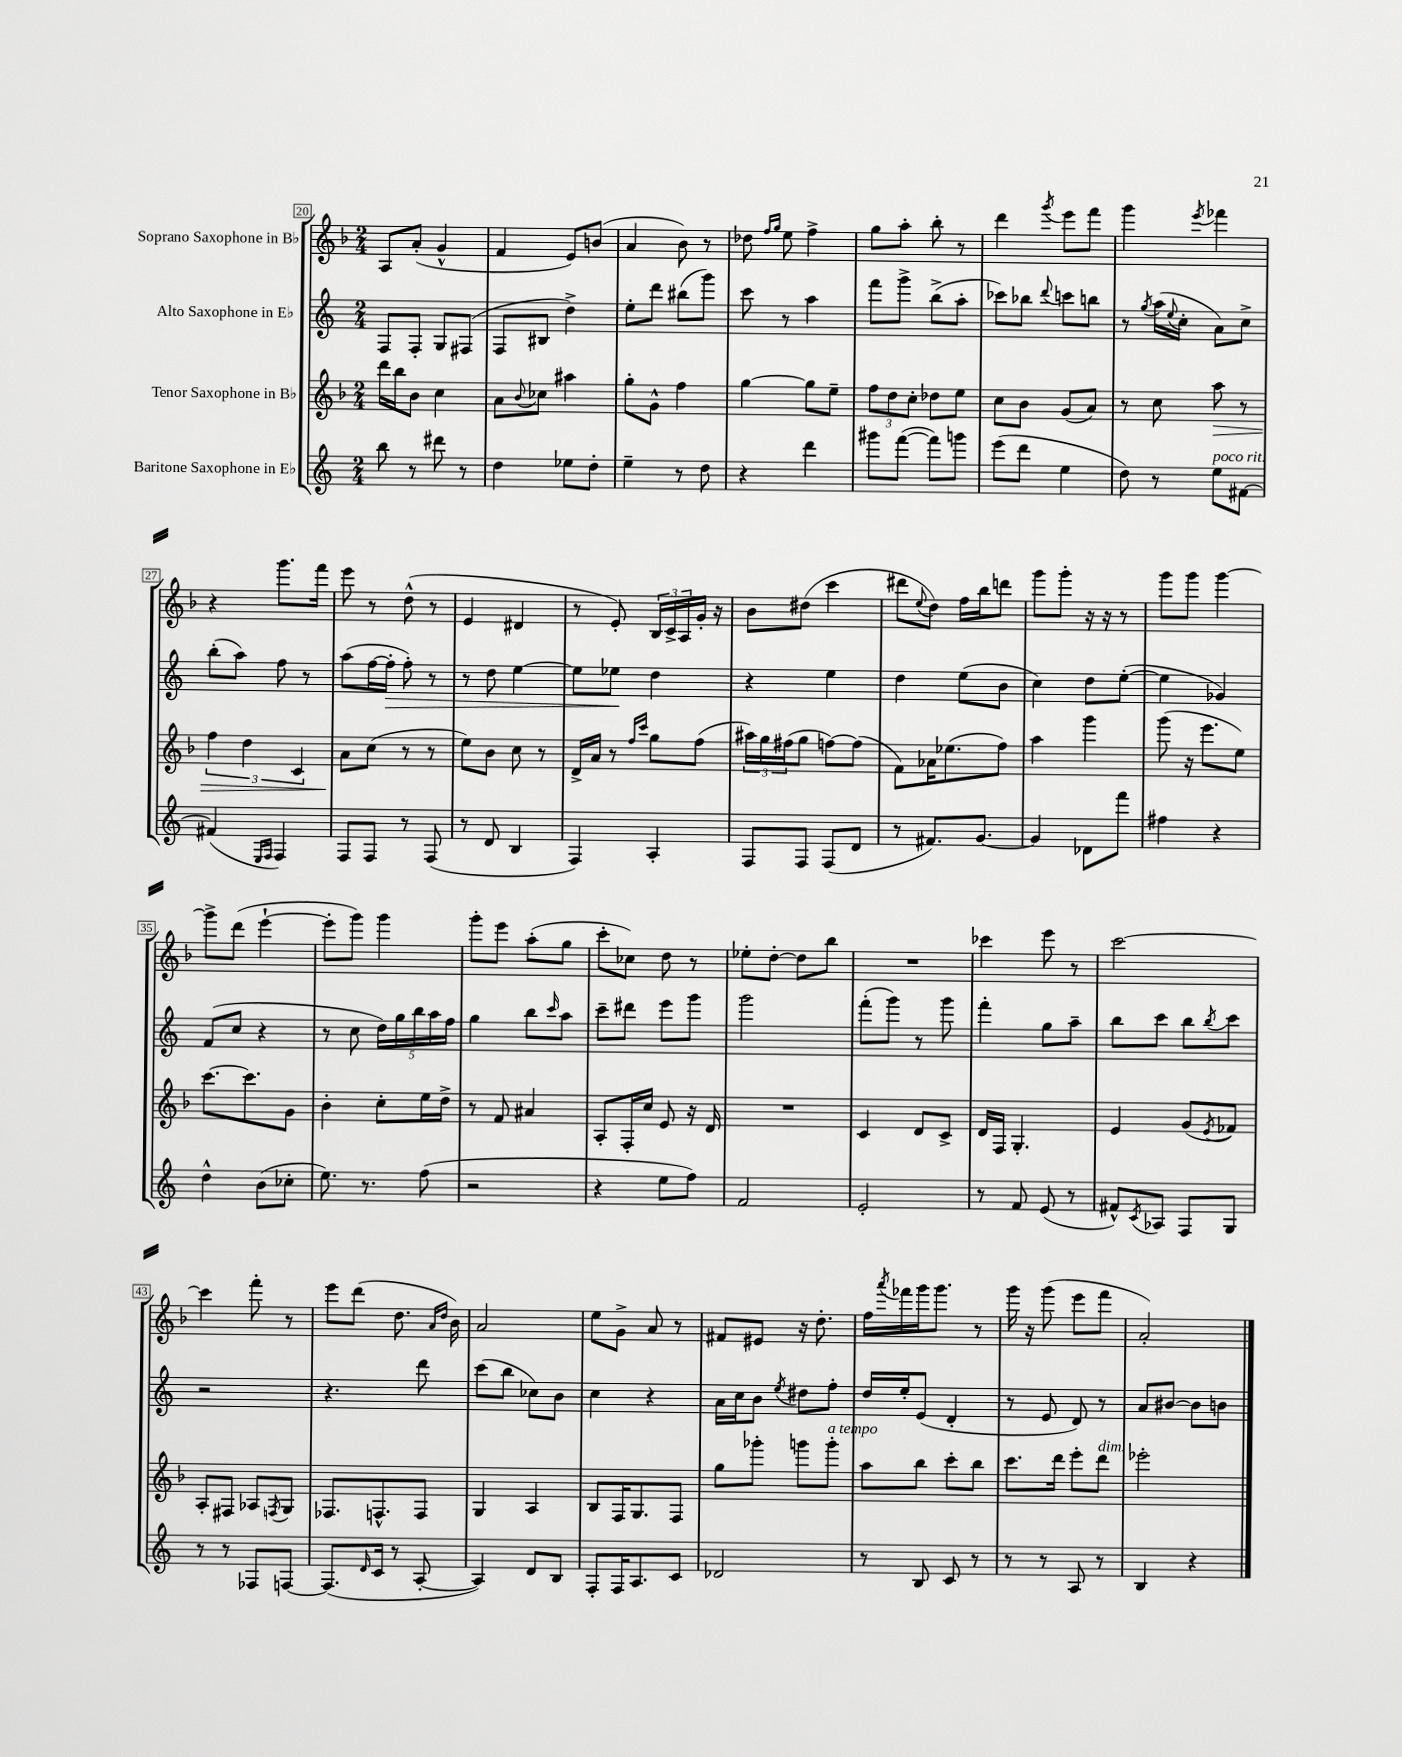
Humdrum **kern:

**kern	**kern	**kern	**kern
*staff4	*staff3	*staff2	*staff1
*clefG2	*clefG2	*clefG2	*clefG2
*k[]	*k[b-]	*k[]	*k[b-]
*M2/4	*M2/4	*M2/4	*M2/4
8bb	16ddd	8F	8A
.	16bb-	.	.
8r	8b-	8F'	(8a'
8ddd#	4cc	8G	4g^^
8r	.	(8F#	.
=	=	=	=
4dd	8a	8F	4f
.	8qqb-	.	.
.	8cc-	8B#	.
8ee-	4aa#	4dd^)	8e)
8dd'	.	.	(8b
=	=	=	=
4ee~	8gg'	8ee'	4a
.	8g^^	8ddd	.
8r	4ff	(8bb#	8b-)
8dd	.	8ggg)	8r
=	=	=	=
4r	[4gg	8ccc	8dd-
.	.	.	16qqff
.	.	.	16qqgg
.	.	8r	8ee
4ddd	8gg]	4aa	4ff^
.	8ee~	.	.
=	=	=	=
8ggg#	12ff	8fff	8gg
.	12dd	.	.
([8fff	.	8ggg^	8aa'
.	12cc'	.	.
8fff])	8dd-	(8bb^	8bb-'
8ggg	8ee	8aa'	8r
=	=	=	=
(8eee	8cc	8ccc-)	4ddd
8ddd	8b-	8bb-	.
.	.	8qqddd	8qggg
4ee	(8g	8ccc	8eee
.	8a)	8bb	8fff
=	=	=	=
8dd)	8r	8r	4ggg
.	.	8qgg	.
8r	8cc	(16aa	.
.	.	8qqee	.
.	.	16cc'	.
.	.	.	8qeee
8ee	8aa	8a)	4fff-
[8f#	8r	8cc^	.
=	=	=	=
(4f#]	6ff	(8bb'	4r
.	.	8aa)	.
.	6dd	.	.
16qqE	.	.	.
16qqF	.	.	.
4F)	.	8ff	8.ggg
.	6c	.	.
.	.	8r	.
.	.	.	16fff
=	=	=	=
8F	8a	(8aa	8eee
8F	(8cc	[16ff	8r
.	.	16ff']	.
8r	8r	8ff')	(8dd^^
(8F	8r	8r	8r
=	=	=	=
8r	8ee)	8r	4e
8d	8b-	8dd	.
4B	8cc	[4ee	4d#
.	8r	.	.
=	=	=	=
4F)	16d^	8ee]	8r
.	16a	.	.
.	8r	8ee-	8e')
.	16qqff	.	.
.	16qqccc	.	.
4A'	8gg	4dd	24B-
.	.	.	24c^
.	.	.	24A
.	(8ff	.	16g'
.	.	.	16r
=	=	=	=
8F	24aa#)	4r	8b-
.	24gg	.	.
.	(24ff#	.	.
8F	8gg	.	(8dd#
(8F	[8ff)	4ee	4ccc
8d	(8ff]	.	.
=	=	=	=
8r	8f)	4dd	8ddd#
.	.	.	8qqee
8.f#)	16a-	.	8dd)
.	(8.ee-	.	.
.	.	(8ee	16ff
[8.g	.	.	16bb-
.	8ff)	8b	8ddd
=	=	=	=
4g]	4aa	4cc)	8ggg
.	.	.	8ggg'
8d-	4ggg	8dd	16r
.	.	.	16r
8fff	.	([8ee'	8r
=	=	=	=
4ff#	(8ggg	4ee]	8ggg
.	16r	.	8ggg
.	8.eee	.	.
4r	.	4g-)	[4ggg
.	8ee)	.	.
=	=	=	=
4dd^^	[8.ccc	(8f	8ggg^]
.	.	8cc	(8ddd
.	8.ccc]	.	.
(8b	.	4r	[4eee`
8cc-'	8g	.	.
=	=	=	=
8.ee)	4b-'	8r	8eee']
.	.	8cc	8ggg)
8.r	.	.	.
.	8cc'	20dd)	4ggg
.	.	20gg	.
.	.	20bb	.
(8ff	16ee	.	.
.	.	20aa	.
.	16dd^	.	.
.	.	20ff	.
=	=	=	=
2r	8r	4gg	8ggg'
.	8f	.	8eee
.	4a#	8bb	(8aa'
.	.	16qqccc	.
.	.	8aa	8gg
=	=	=	=
4r	8A'	8ccc~	8ccc'
.	16F'	8ddd#	8cc-)
.	16cc	.	.
8ee	8e	8eee	8dd
8ff)	16r	8ggg	8r
.	16d	.	.
=	=	=	=
2f	2r	2ggg	8ee-'
.	.	.	[8dd'
.	.	.	8dd]
.	.	.	8bb-
=	=	=	=
2e'	4c	(8fff'	2r
.	.	8ggg)	.
.	8d	8r	.
.	8c^	8ggg	.
=	=	=	=
8r	16d	4fff'	4ccc-
.	16F	.	.
8f	4.G'	.	.
(8e	.	8gg	8eee
8r	.	8aa~	8r
=	=	=	=
8f#^^)	4e	8bb	[2ccc
8qc	.	.	.
8A-	.	8ccc	.
8F	(8g	8bb	.
.	8qe	8qbb	.
8G	8f-)	8ccc	.
=	=	=	=
8r	8A'	2r	4ccc]
8r	8F#	.	.
8F-	8A-	.	8fff'
.	8qF	.	.
[8F	8G	.	8r
=	=	=	=
(8.F]	8.F-	4.r	8eee
.	.	.	(8ddd
16qqd	.	.	.
16c	8.F^^	.	.
8r	.	.	8.dd
[8A'	8F	8ddd	.
.	.	.	16qqa
.	.	.	16qqdd
.	.	.	16b-)
=	=	=	=
4A])	4G	(8ccc	2a
.	.	8bb	.
8d	4A	8cc-)	.
8B	.	8b	.
=	=	=	=
8F'	8B-	4cc	8ee
16F	16F	.	8g^
8.A	8.G	.	.
.	.	4r	8a
8c	8F	.	8r
=	=	=	=
2d-	8gg	16a	8f#
.	.	16cc	.
.	8ggg-'	8b	8e#
.	.	8qee	.
.	8ggg	8dd#	16r
.	.	.	8.dd'
.	8ggg'	8ff'	.
=	=	=	=
8r	8aa	16dd	16ff
.	.	.	8qaaa
.	.	16ee'	16fff-
8B	8bb-	(8e	16ggg
.	.	.	8.ggg
8c	8ccc'	4d'	.
8r	8bb-	.	8r
=	=	=	=
8r	8.ccc	8r	16ggg
.	.	.	16r
8r	.	8e	(8ggg
.	16ddd	.	.
8A	8eee'	8d)	8eee
8r	8ddd	8r	8fff
=	=	=	=
4B	2eee-'	8a	2a')
.	.	[8b#	.
4r	.	8b#]	.
.	.	8b	.
==	==	==	==
*-	*-	*-	*-
